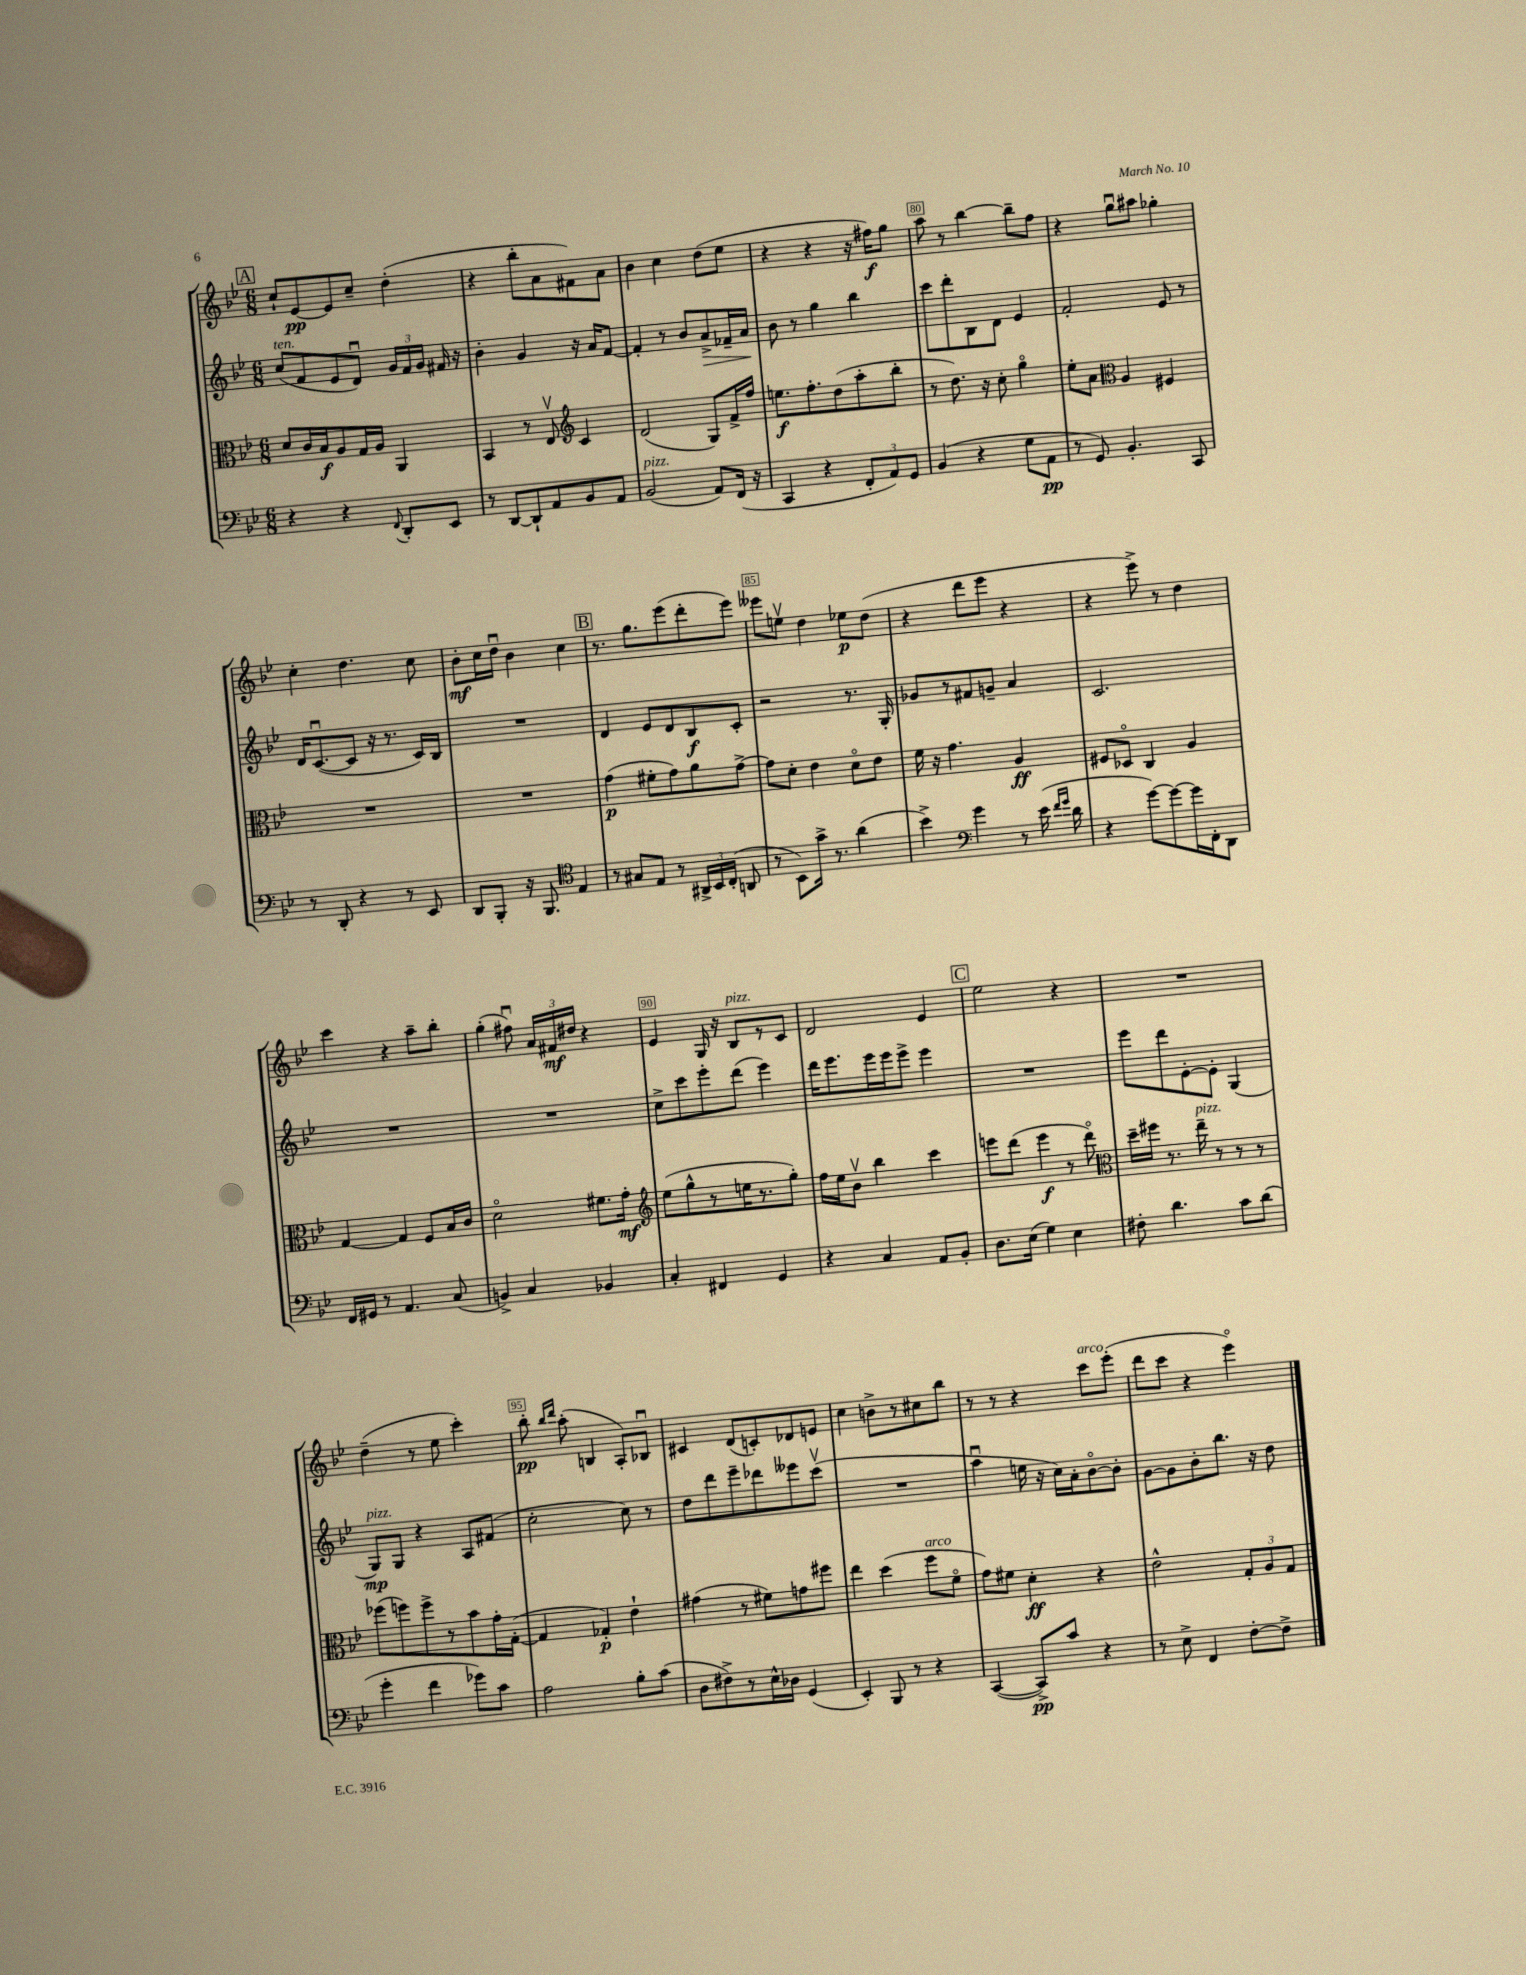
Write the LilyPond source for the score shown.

<<
\new StaffGroup <<
\new Staff = "s0" {
    \clef treble \key bes \major \numericTimeSignature \time 6/8
    \autoBeamOff \mark \markup { \box "A" } c''8[-! ees'8~\pp ees'8 c''8]-- d''4-.( |
    r4 bes''8[-. a'8 fis'8) a'8] |
    bes'4 c''4 d''8[( ees''8] |
    r4 r4 r16 fis''16[\f) g''8] |
    a''8 r8 bes''4~ bes''8[-- f''8] |
    r4 g''8[\downbow ais''8] ges''4-. |
    c''4-. d''4. c''8 |
    bes'8[-.\mf c''16 d''16]\downbow bes'4 c''4 |
    \mark \markup { \box "B" } r8. g''8.[ ees'''8( d'''8-. ees'''8]) |
    eeses'''8[ e''8]\upbow d''4 ees''8[\p d''8]( |
    r4 d'''8[ ees'''8] r4 |
    r4 ees'''8->) r8 d''4 |
    c'''4 r4 a''8[-- bes''8]-. |
    g''4-.( fis''8\downbow) \tuplet 3/2 { a'16[ fis'16\mf dis''16] } r4 |
    ees'4 g16 r16 bes8[^\markup { \italic "pizz." } r8 c'8] |
    d'2 ees'4 |
    \mark \markup { \box "C" } ees''2 r4 |
    R2. |
    d''4--( r8 ees''8 c'''4-.) |
    bes''8-.\pp \grace { bes''16[ d'''16] } a''8-.( b4 a8[-.) bes8]\downbow |
    cis'4 d'8[( c'8-.) des'8 e'8] |
    c''4 b'8[-> r8 cis''8 bes''8] |
    r8 r8 r4 c'''8[^\markup { \italic "arco" } ees'''8]-.( |
    d'''8[ c'''8] r4 ees'''4\flageolet) \bar "|." |
}
\new Staff = "s1" {
    \clef treble \key bes \major \numericTimeSignature \time 6/8
    \autoBeamOff \mark \markup { \box "A" } c''8[^\markup { \italic "ten." }( f'8 ees'8 d'8]\downbow) \tuplet 3/2 { g'16[ f'16 g'16] } fis'16 r16 |
    bes'4-. g'4 r16 a'16[ f'8]~ |
    f'4-. r8 bes'8[ a'8->\> fes'16-- a'16]\! |
    bes'8 r8 g''4 bes''4 |
    c'''8[ d'''8-. bes8 d'8] ees'4 |
    f'2-. ees'8 r8 |
    d'16[ c'8.~\downbow( c'8] r16 r8. c'16[) bes16] |
    R2. |
    \mark \markup { \box "B" } d'4 ees'8[ d'8 bes8\f c'8]-. |
    r2 r8. g16-. |
    ges'8[ r8 fis'8 g'8]-- a'4 |
    c'2. |
    R2. |
    R2. |
    c''8[-> c'''8 ees'''8-. d'''8]( ees'''4) |
    d'''16[ ees'''8. ees'''16 ees'''16 ees'''8]-> ees'''4 |
    \mark \markup { \box "C" } R2. |
    ees'''8[ d'''8 ees'8~-. ees'8]-. g4( |
    g8[\mp^\markup { \italic "pizz." }) g8] r4 a8[ fis'8]( |
    c''2-. c''8) r8 |
    d''8[ d'''8 ees'''8-- des'''8 eeses'''8 c'''8]\upbow( |
    R2. |
    a''4\downbow e''16 r16 c''16[) a'16-. bes'8~\flageolet bes'8]-. |
    g'8[~ g'8 bes'8-. bes''8.] r16 d''8 \bar "|." |
}
\new Staff = "s2" {
    \clef alto \key bes \major \numericTimeSignature \time 6/8
    \autoBeamOff \mark \markup { \box "A" } d'8[ c'16 bes16\f a8 g16 a16] a,4 |
    bes,4 r8 ees8\upbow \clef treble c'4 |
    d'2( g8[) f'16-> f''16] |
    e''8.[\f f''8.-. d''8( a''8-. bes''8]-. |
    r8 d''8.) r16 c''8-. g''4\flageolet |
    ees''8[-. a'8] \clef alto a4 fis4 |
    R2. |
    R2. |
    \mark \markup { \box "B" } g'4\p( fis'8[-. g'8) a'8 g'8]~-> |
    g'8[ d'8]-. ees'4 d'8[\flageolet ees'8] |
    f'16 r16 g'4. a4\ff |
    fis8[ des8]\flageolet c4 a4 |
    g4~ g4 f8[ bes16 c'16] |
    d'2\flageolet fis'8.[ g'16]-.\mf |
    \clef treble ees''8[( g''8-^ r8 e''16 r8. g''8]-.) |
    f''16[ ees''16 bes'8]\upbow bes''4 c'''4 |
    \mark \markup { \box "C" } e'''8[ d'''8]( e'''4\f r8 d'''8\flageolet) |
    \clef alto d''16[-- fis''16] r8. ees''16--^\markup { \italic "pizz." } r8 r8 r8 |
    fes''8[( f''8) f''8-> r8 bes'8 g'16-. g16]~-.( |
    g4 ges4-.\p) ees'4-! |
    gis'4( r8 fis'8[) g'8 fis''8] |
    ees''4 d''4( f''8[^\markup { \italic "arco" } f'8]\flageolet |
    g'8[) fis'8] d'4-.\ff r4 |
    ees'2-^ \tuplet 3/2 { g8[-. a8 g8] } \bar "|." |
}
\new Staff = "s3" {
    \clef bass \key bes \major \numericTimeSignature \time 6/8
    \autoBeamOff \mark \markup { \box "A" } r4 r4 \appoggiatura { f,8 } d,8[-. ees,8] |
    r8 d,8[~ d,8-! a,8 bes,8 a,8] |
    bes,2^\markup { \italic "pizz." }( a,8[) f,16]( r16 |
    c,4 r4 \tuplet 3/2 { f,8[-. a,8) g,8] } |
    bes,4( r4 g8[ a,8]\pp |
    r8 g,8) bes,4.-. c,8 |
    r8 d,8-. r4 r8 ees,8 |
    d,8[ bes,,8]-. r16 bes,,8. \clef tenor ees4 |
    \mark \markup { \box "B" } r8 gis8[ ees8] r8 \tuplet 3/2 { ais,16[-> bes,16 c16]-.( } a,8 |
    r8 bes,8[) g'16]-> r8. a'4( |
    bes'4->) \clef bass g'4 r8 ees'16( \grace { f'16[ g'16] } d'16 |
    r4 g'8[~) g'8~ g'16 f,16-. d,8] |
    f,16[ gis,16] r8 a,4. c8( |
    b,4->) c4 bes,4 |
    c4-. fis,4 g,4 |
    r4 c4 a,8[ bes,8]-. |
    \mark \markup { \box "C" } d8.[ ees16]( g4) ees4 |
    fis8-. d'4. c'8[ d'8]( |
    g'4-. f'4 ges'8[) c'8] |
    a2 bes8[-. c'8]( |
    d8[ fis8->) r8 ees16-^ des16] g,4( |
    ees,4-.) bes,,8 r8 r4 |
    c,4~( c,8[->\pp) c'8] r4 |
    r8 ees8-> f,4 f8[~-. f8]-> \bar "|." |
}
>>
>>
\layout { \context { \Score currentBarNumber = #76 \override BarNumber.break-visibility = ##(#f #t #t) barNumberVisibility = #(every-nth-bar-number-visible 5) \override BarNumber.stencil = #(make-stencil-boxer 0.1 0.3 ly:text-interface::print) } }
